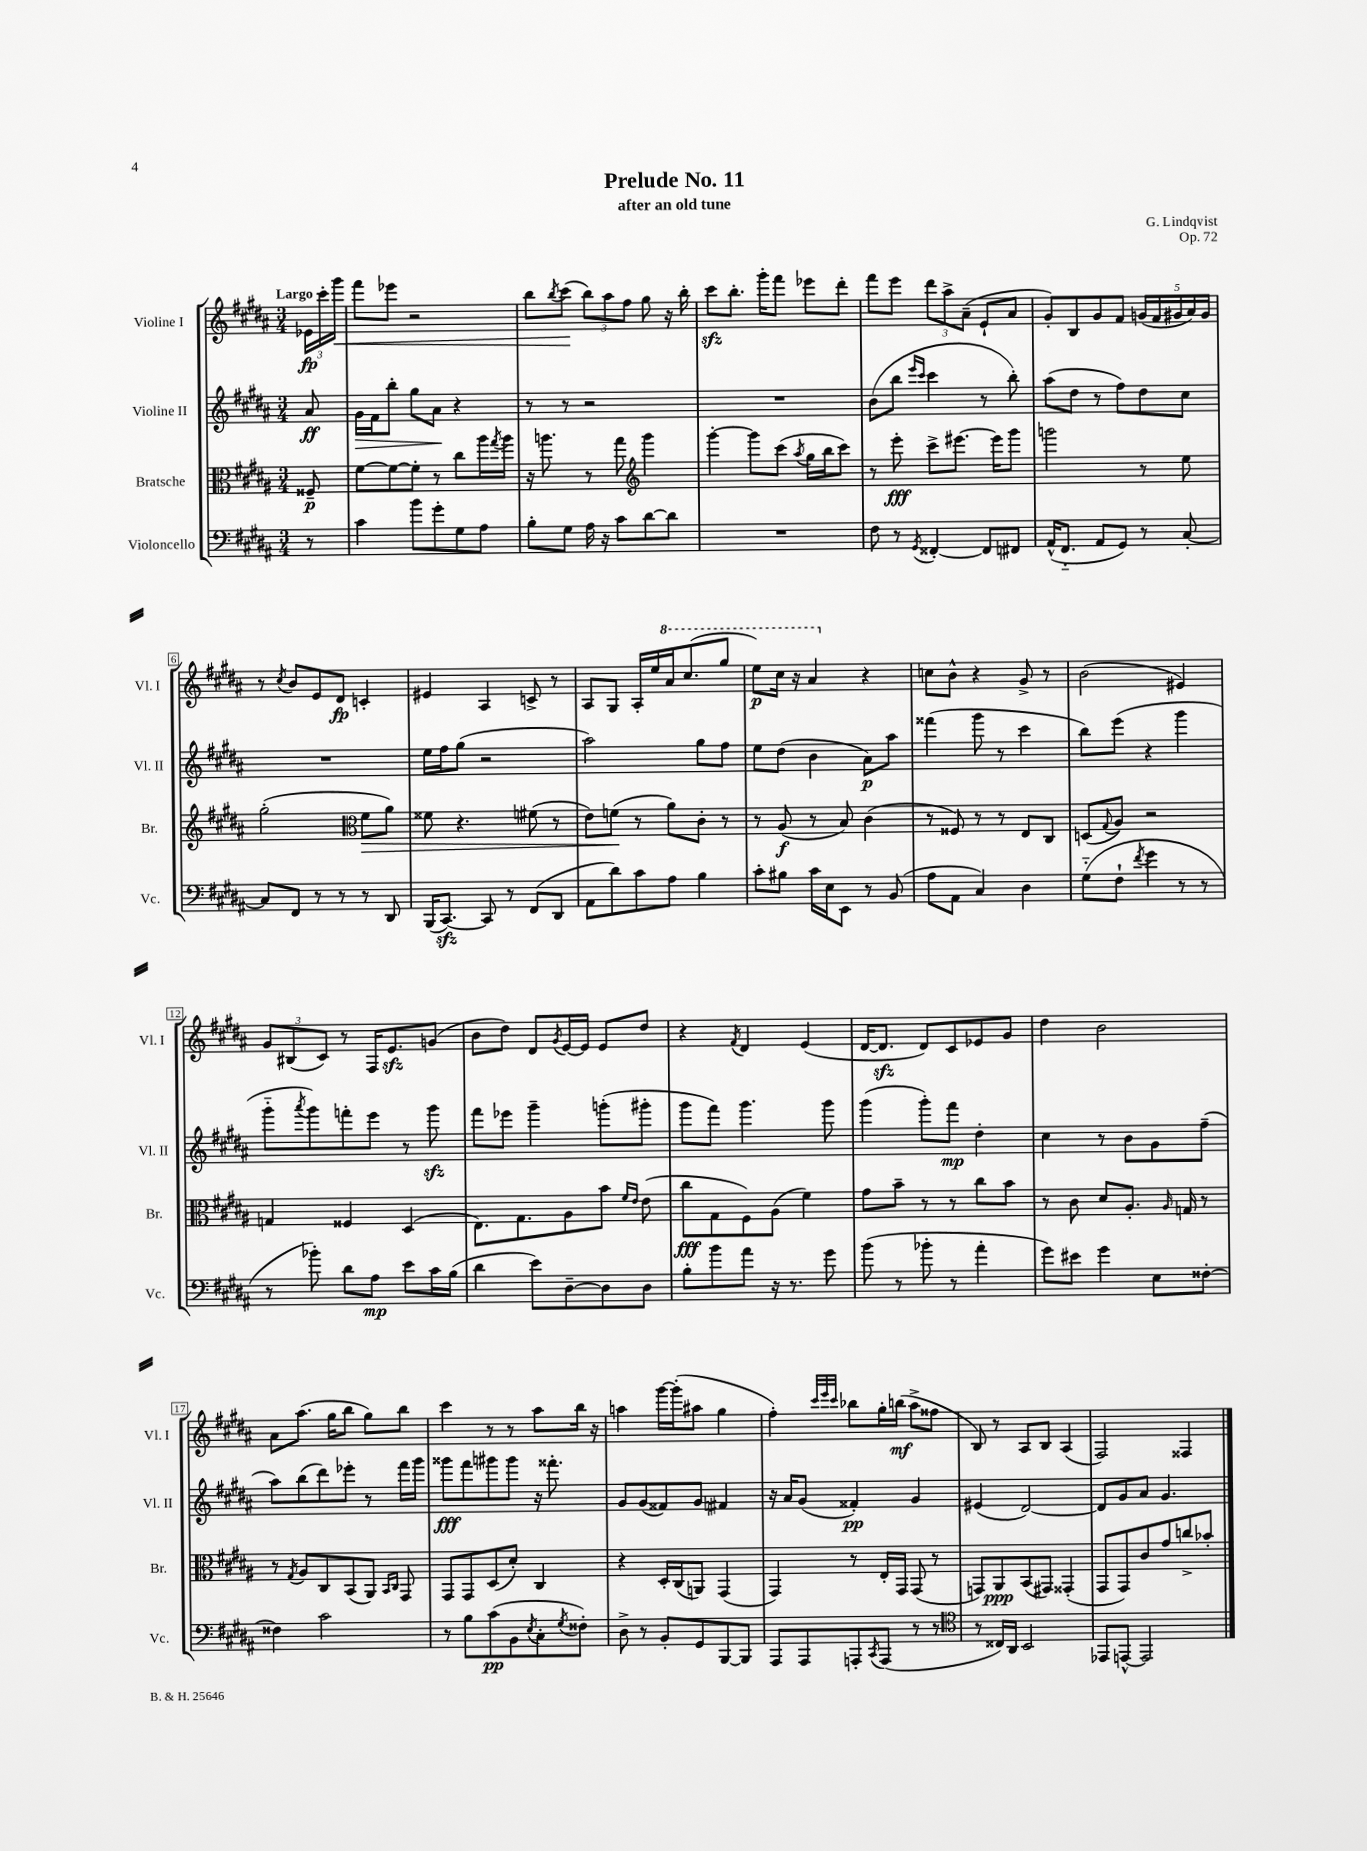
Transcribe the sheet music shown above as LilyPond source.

\header { title = "Prelude No. 11" composer = "G. Lindqvist" subtitle = "after an old tune" opus = "Op. 72" }
<<
\new StaffGroup <<
\new Staff = "s0" \with { instrumentName = "Violine I" shortInstrumentName = "Vl. I" } {
    \clef treble \key b \major \numericTimeSignature \time 3/4 \partial 8 \tempo "Largo"
    \tuplet 3/2 { ees'16\fp cis'''16-. gis'''16\< } |
    fis'''8 ees'''8 r2 |
    b''8 \acciaccatura { b''8 } cis'''8\!( \tuplet 3/2 { b''8) ais''8 fis''8 } gis''8 r16 b''16-. |
    cis'''8\sfz b''8.-. gis'''16-. fis'''8 ees'''8 dis'''8-. |
    fis'''8 e'''8 \tuplet 3/2 { dis'''8 ais''8-> ais'8--( } e'8-! ais'8 |
    gis'8-.) b8 gis'8 fis'8 \tuplet 5/4 { g'16( fis'16 gis'16 ais'16) gis'16 } |
    r8 \acciaccatura { cis''8 } b'8 e'8 dis'8\fp c'4-. |
    eis'4 ais4 c'8-> r8 |
    ais8 gis8 ais16-. e''16 \ottava #1 ais''16 cis'''8.( gis'''8 |
    e'''8\p) cis'''16 r16 ais''4 \ottava #0 r4 |
    c''8 b'8-^ r4 gis'8-> r8 |
    b'2( eis'4) |
    \tuplet 3/2 { gis'8 bis8( cis'8) } r8 fis16 e'8.\sfz g'8( |
    b'8 dis''8) dis'8 \acciaccatura { gis'8 } e'16~ e'16 e'8 dis''8 |
    r4 \acciaccatura { fis'8 } dis'4 e'4( |
    dis'16~ dis'8.\sfz dis'8) cis'8 ees'8 gis'8 |
    dis''4 b'2 |
    ais'8 ais''8.( gis''16 b''8 gis''8) b''8 |
    cis'''4 r8 r8 ais''8 b''16 r16 |
    a''4 gis'''16~ gis'''16-.( ais''8 gis''4 |
    fis''4-.) \grace { cis'''32 e'''32 cis'''32 } bes''8 gis''16-. b''16\mf( ais''8-> fisis''8 |
    b8) r8 ais8 b8 ais4( |
    fis2) fisis4 \bar "|." |
}
\new Staff = "s1" \with { instrumentName = "Violine II" shortInstrumentName = "Vl. II" } {
    \clef treble \key b \major \numericTimeSignature \time 3/4 \partial 8
    ais'8\ff |
    gis'16\> fis'16 b''8-. gis''8 ais'8\! r4 |
    r8 r8 r2 |
    R2. |
    b'8( b''8 \grace { e'''16 cis'''16 } cis'''4 r8 b''8-.) |
    ais''8( dis''8 r8 fis''8) dis''8 cis''8 |
    R2. |
    e''16 fis''16 gis''8( r2 |
    ais''2) gis''8 fis''8 |
    e''8 dis''8( b'4 ais'8\p) ais''8 |
    fisis'''4( gis'''8 r8 cis'''4 |
    b''8) e'''8( r4 gis'''4 |
    gis'''8-_ \acciaccatura { ais'''8 } gis'''8) f'''8-. e'''8 r8 gis'''8\sfz |
    fis'''8 ees'''8 gis'''4-- g'''8-.( gis'''8-. |
    gis'''8 fis'''8) gis'''4. gis'''8 |
    gis'''4( gis'''8-.) fis'''8\mp dis''4-. |
    cis''4 r8 b'8 gis'8 fis''8--( |
    ais''8) b''8( dis'''8) ees'''8-. r8 fis'''16 gis'''16 |
    gisis'''8\fff fis'''8 gis'''8 gis'''8 r16 fisis'''8.-. |
    gis'8 gis'8( fisis'8) gis'8 fis'4 |
    r16 ais'16 gis'8( fisis'4-.\pp) gis'4 |
    eis'4( dis'2~) |
    dis'8 gis'8 ais'8 gis'4. \bar "|." |
}
\new Staff = "s2" \with { instrumentName = "Bratsche" shortInstrumentName = "Br." } {
    \clef alto \key b \major \numericTimeSignature \time 3/4 \partial 8
    fisis8--\p |
    fis'8~ fis'8~ fis'8-. r8 cis''8 ais''16 \acciaccatura { gis''8 } ais''16 |
    r16 a''8. r8 gis''8 \clef treble gis'''4 |
    gis'''4~-. gis'''8 cis'''8( \acciaccatura { ais''8 } gis''16 b''16 cis'''8) |
    r8 e'''8-.\fff cis'''8-> eis'''8.~ eis'''16 gis'''8 |
    g'''2 r8 e''8 |
    gis''2-.( \clef alto fis'8\> ais'8) |
    fisis'8 r4. fis'8( r8 |
    e'8) f'8\!( r8 ais'8) cis'8-. r8 |
    r8 ais8\f( r8 b8) cis'4( |
    r8 fisis8) r8 r8 e8 cis8 |
    d8( \appoggiatura { gis8 } ais8) r2 |
    g4 fisis4 dis4( |
    e8.) gis8. ais8 b'8 \grace { fis'16 e'16 } e'8( |
    cis''8\fff gis8 fis8) ais8( fis'4) |
    gis'8 b'8-- r8 r8 cis''8 b'8 |
    r8 cis'8 dis'8 ais8.-. \grace { ais16 } g16 r8 |
    r8 \acciaccatura { gis8 } ais8 cis8 b,8( ais,8) \grace { b,16 cis16 } gis,8 |
    gis,8 gis,8 dis8( dis'8-.) cis4 |
    r4 dis16-. cis16( a,8) gis,4( |
    gis,4) r8 e16-. gis,16 gis,8( r8 |
    g,8) ais,8\ppp b,8( gis,8) gisis,4-.( |
    gis,8 gis,8) cis'8 gis'8 c''8-> bes'8-. \bar "|." |
}
\new Staff = "s3" \with { instrumentName = "Violoncello" shortInstrumentName = "Vc." } {
    \clef bass \key b \major \numericTimeSignature \time 3/4 \partial 8
    r8 |
    cis'4 b'8 gis'8-. gis8 ais8 |
    b8-. gis8 ais16 r16 cis'8 dis'8~ dis'8 |
    R2. |
    fis8 r8 \acciaccatura { gis,8 } fisis,4~-. fisis,8 fis,8 |
    ais,16-^( fis,8.-_ ais,8 gis,8) r8 cis8~-. |
    cis8 fis,8 r8 r8 r8 dis,8 |
    b,,16( cis,8.~\sfz) cis,8 r8 fis,8( dis,8 |
    ais,8 dis'8) cis'8 ais8 b4 |
    cis'8-. bis8 cis'16 e16 e,8 r8 b,8( |
    ais8 ais,8 cis4) dis4 |
    gis8-_( fis8-! \acciaccatura { fis'8 } gis'4 r8 r8 |
    r8 bes'8-.) dis'8 ais8\mp e'8 cis'16 b16( |
    dis'4 e'8) dis8~-- dis8 dis8 |
    b8-. b'8 ais'8 r16 r8. gis'8 |
    b'8( r8 bes'8-. r8 ais'4-. |
    gis'8) eis'8 gis'4 e8 fisis8~-. |
    fisis4 cis'2 |
    r8 b8 cis'8\pp( b,8 \acciaccatura { e8 } cis8-. \acciaccatura { gis8 } fisis8-.) |
    dis8-> r8 b,8-. gis,8 b,,8~ b,,8 |
    ais,,8 ais,,8 a,,8-. \acciaccatura { cis,8 } a,,8( r8 r8 |
    \clef tenor r8 cisis16) ais,16 b,2 |
    ees,8 e,8~-^ e,2 \bar "|." |
}
>>
>>
\layout { \context { \Score \override BarNumber.stencil = #(make-stencil-boxer 0.1 0.3 ly:text-interface::print) } }
